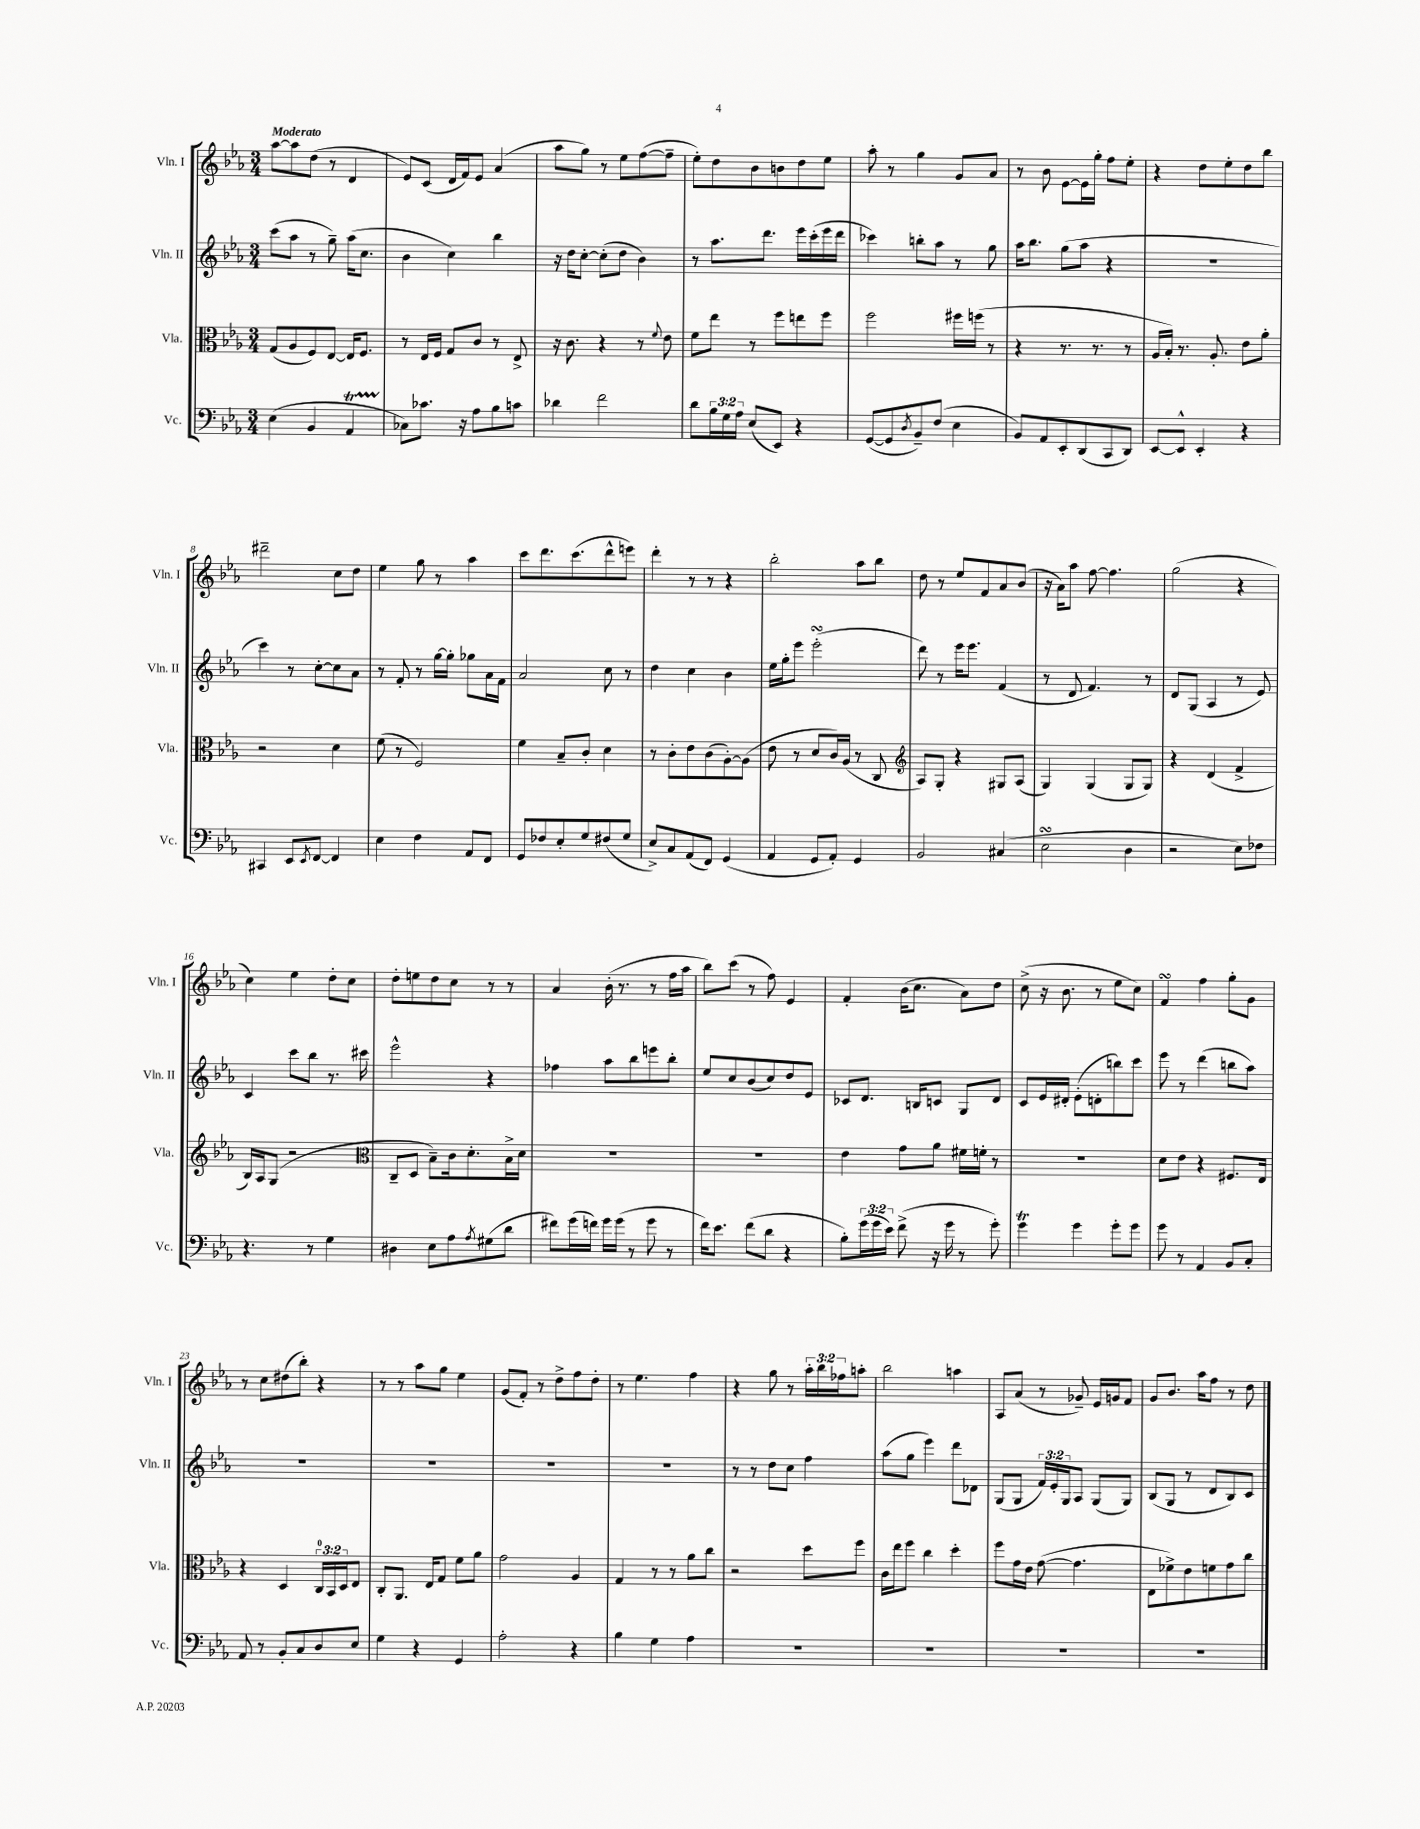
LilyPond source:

<<
\new StaffGroup <<
\new Staff = "s0" \with { instrumentName = "Vln. I" shortInstrumentName = "Vln. I" } {
    \clef treble \key ees \major \numericTimeSignature \time 3/4 \override Staff.TupletNumber.text = #tuplet-number::calc-fraction-text \tempo "Moderato"
    aes''8~ aes''8 d''8( r8 d'4 |
    ees'8) c'8( d'16 f'16) ees'8 aes'4( |
    aes''8 g''8) r8 ees''8 f''8~( f''8-- |
    ees''8-.) d''8 bes'8 b'8 d''8 ees''8 |
    aes''8-. r8 g''4 g'8 aes'8 |
    r8 bes'8 ees'8~ ees'16 g''16-. f''8 ees''8-. |
    r4 d''8 ees''8-. d''8 bes''8 |
    dis'''2-- c''8 d''8 |
    ees''4 g''8 r8 aes''4 |
    c'''8 d'''8. c'''8.( d'''8-^ e'''8) |
    d'''4-. r8 r8 r4 |
    bes''2-. aes''8 bes''8 |
    d''8 r8 ees''8 f'8 aes'8 bes'8( |
    r16 aes'16) aes''8 f''8~ f''4. |
    g''2( r4 |
    c''4) ees''4 d''8-. c''8 |
    d''8-. e''8 d''8 c''8 r8 r8 |
    aes'4 bes'16-.( r8. r8 f''16 aes''16 |
    bes''8) c'''8( r8 f''8) ees'4 |
    f'4-. bes'16( c''8. aes'8) d''8 |
    c''8->( r16 bes'8. r8 ees''8 c''8) |
    f'4\turn f''4 g''8-. g'8 |
    r8 c''8 dis''8( bes''8-.) r4 |
    r8 r8 aes''8 g''8 ees''4 |
    g'8( f'8-.) r8 d''8-> f''8 d''8-. |
    r8 ees''4. f''4 |
    r4 g''8 r8 \tuplet 3/2 { aes''16-. bes''16 fes''16 } a''8-. |
    bes''2 a''4 |
    aes8 aes'8( r8 ges'8--) ees'16 g'16 f'8 |
    g'8 bes'8. aes''16 f''8 r8 d''8 \bar "|." |
}
\new Staff = "s1" \with { instrumentName = "Vln. II" shortInstrumentName = "Vln. II" } {
    \clef treble \key ees \major \numericTimeSignature \time 3/4 \override Staff.TupletNumber.text = #tuplet-number::calc-fraction-text
    c'''8( aes''8 r8 g''8--) aes''16( c''8. |
    bes'4 c''4) bes''4 |
    r16 d''16 c''8~-. c''8-.( d''8 bes'4) |
    r8 aes''8. d'''8. ees'''16 c'''16-.( ees'''16 d'''16 |
    ces'''4) b''8-. aes''8 r8 g''8 |
    aes''16 bes''8. g''8( aes''8 r4 |
    R2. |
    c'''4) r8 c''8~-. c''8 aes'8 |
    r8 f'8-. r8 g''16~ g''16-. ges''8 aes'16 f'16 |
    aes'2 c''8 r8 |
    d''4 c''4 bes'4 |
    ees''16 g''16-. ees'''8 ees'''2-.\turn( |
    d'''8) r8 ees'''16 ees'''8. f'4( |
    r8 d'8 f'4.) r8 |
    d'8 g8( aes4 r8 ees'8) |
    c'4 c'''8 bes''8 r8. cis'''16 |
    ees'''2-^ r4 |
    fes''4 aes''8 bes''8 e'''8 bes''8-. |
    ees''8 c''8 bes'8( c''8) d''8 ees'8 |
    ces'8 d'8. b16 c'8 g8 d'8 |
    c'8 ees'16 dis'16-. ees'8-.( d'8-. b''8) c'''8 |
    ees'''8 r8 d'''4( b''8 aes''8) |
    R2. |
    R2. |
    R2. |
    R2. |
    r8 r8 d''8 c''8 f''4 |
    aes''8( g''8 ees'''4) d'''8 des'8 |
    g8( g8 \tuplet 3/2 { f'16) ees'16-. g16 } aes8 g8( g8) |
    bes8( g8 r8 d'8 bes8) c'8 \bar "|." |
}
\new Staff = "s2" \with { instrumentName = "Vla." shortInstrumentName = "Vla." } {
    \clef alto \key ees \major \numericTimeSignature \time 3/4 \override Staff.TupletNumber.text = #tuplet-number::calc-fraction-text
    g8( aes8 f8) ees8~ ees16 f8. |
    r8 ees16 f16 g8 c'8 r8 ees8-> |
    r16 c'8. r4 r8 \appoggiatura { f'8 } ees'8 |
    f'8 ees''8 r8 f''8 e''8 f''8 |
    f''2 fis''16 f''16( r8 |
    r4 r8. r8. r8 |
    aes16 bes16-.) r8. aes8.-. ees'8 aes'8-. |
    r2 d'4 |
    f'8( r8 f2) |
    f'4 bes8-- c'8-. d'4 |
    r8 c'8-. ees'8 c'8( aes8~-.) aes8( |
    ees'8 r8 d'8 c'16) aes16( r8 c8 |
    \clef treble aes8) g8-. r4 gis8 aes8( |
    g4) g4( g8 g8) |
    r4 d'4( f'4-> |
    bes16) aes16 g8( r2 |
    \clef alto c8-- d8 bes8--) c'16 d'8.-. bes16-> d'16 |
    R2. |
    R2. |
    ees'4 g'8 aes'8 fis'16 f'16-. r8 |
    R2. |
    d'8 ees'8 r4 fis8. ees16 |
    r4 d4 \tuplet 3/2 { c16-0 bes,16 d16 } ees8 |
    c8-. aes,8. ees16 g8 f'8 aes'8 |
    g'2 aes4 |
    g4 r8 r8 aes'8 c''8 |
    r2 d''8 f''8 |
    c'16 ees''16 f''8 c''4 d''4-. |
    f''8 g'16 ees'16 g'8~( g'4. |
    ees8 fes'8->) ees'8 f'8 g'8 c''8 \bar "|." |
}
\new Staff = "s3" \with { instrumentName = "Vc." shortInstrumentName = "Vc." } {
    \clef bass \key ees \major \numericTimeSignature \time 3/4 \override Staff.TupletNumber.text = #tuplet-number::calc-fraction-text
    ees4( bes,4 aes,4\startTrillSpan |
    ces8\stopTrillSpan) ces'8. r16 aes8 bes8 c'8 |
    des'4 f'2 |
    d'8 \tuplet 3/2 { bes16 g16 aes16 } ees8( ees,8) r4 |
    g,8~( g,8 \acciaccatura { d8 } bes,8--) f8( ees4 |
    bes,8) aes,8 ees,8-. d,8( c,8 d,8) |
    ees,8~ ees,8-^ ees,4-. r4 |
    cis,4 ees,8 \acciaccatura { ees,8 } f,8~ f,4 |
    ees4 f4 aes,8 f,8 |
    g,8 fes8 ees8-. g8 fis8( g8 |
    ees8->) c8 aes,8( f,8) g,4( |
    aes,4 g,8 aes,8-.) g,4 |
    bes,2 cis4( |
    ees2\turn d4 |
    r2 ees8) fes8 |
    r4. r8 g4 |
    dis4 ees8 aes8 \acciaccatura { aes8 } gis8( d'8 |
    fis'8) g'16( f'16) g'16 g'16( r8 g'8 r8 |
    f'16) ees'8. f'8( d'8 r4 |
    bes8-.) \tuplet 3/2 { g'16( g'16 ees'16) } f'8->( r16 g'16 r8 g'8-.) |
    g'4\trill g'4 g'8-. g'8 |
    g'8 r8 aes,4 bes,8 c8-. |
    aes,8 r8 bes,8-. c8 d8 ees8 |
    g4 r4 g,4 |
    aes2-. r4 |
    bes4 g4 aes4 |
    R2. |
    R2. |
    R2. |
    R2. \bar "|." |
}
>>
>>
